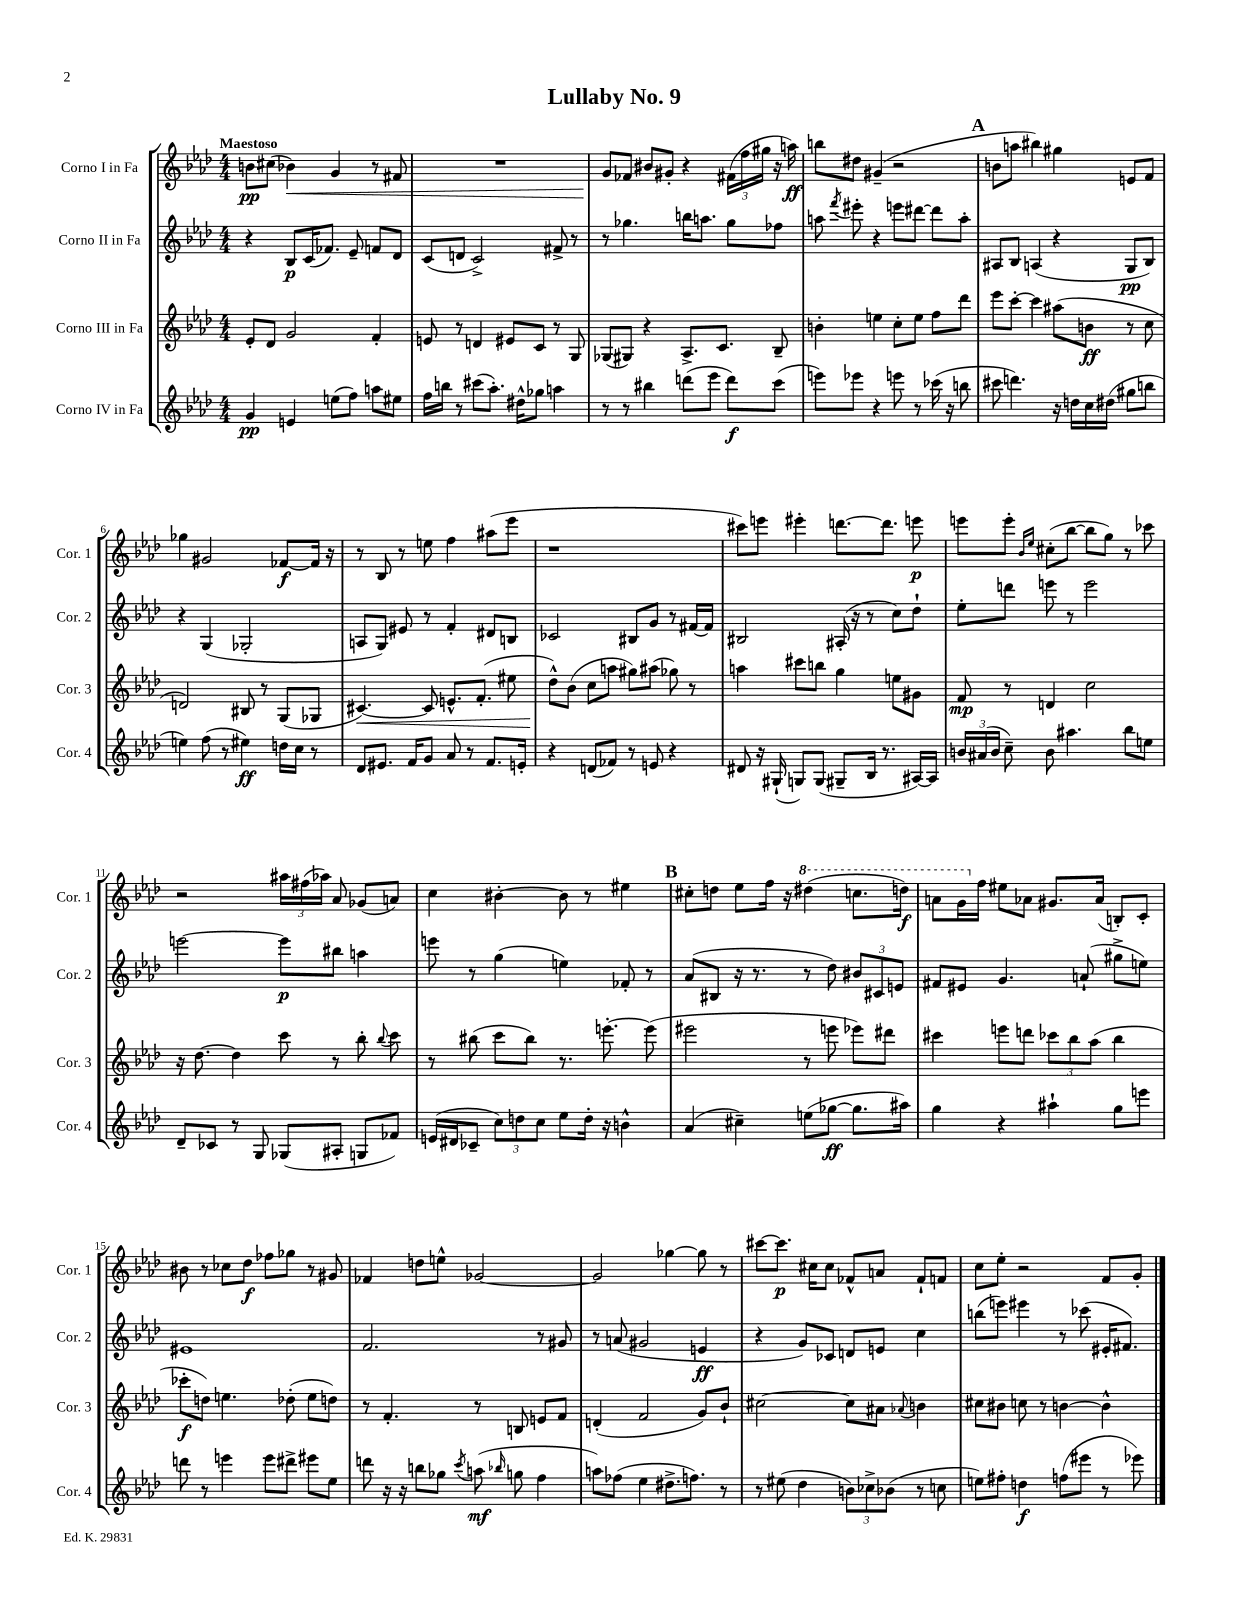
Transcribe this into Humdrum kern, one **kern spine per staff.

**kern	**dynam	**kern	**dynam	**kern	**dynam	**kern	**dynam
*part4	*part4	*part3	*part3	*part2	*part2	*part1	*part1
*staff4	*staff4	*staff3	*staff3	*staff2	*staff2	*staff1	*staff1
*I"Corno IV in Fa	*	*I"Corno III in Fa	*	*I"Corno II in Fa	*	*I"Corno I in Fa	*
*I'Cor. 4	*	*I'Cor. 3	*	*I'Cor. 2	*	*I'Cor. 1	*
*clefG2	*	*clefG2	*	*clefG2	*	*clefG2	*
*k[b-e-a-d-]	*	*k[b-e-a-d-]	*	*k[b-e-a-d-]	*	*k[b-e-a-d-]	*
*M4/4	*	*M4/4	*	*M4/4	*	*M4/4	*
=1	=1	=1	=1	=1	=1	=1	=1
!	!	!	!	!	!	!LO:TX:a:B:t=Maestoso	!
4g/	pp	8e-'/L	.	4r	.	8bn\L	pp
.	.	8d-/J	.	.	.	(8cc#X\J	.
!	!	!	!	!	!	!	!LO:HP:b
4en/	.	2g/	.	8B-/L	p	4b-X\)	<
.	.	.	.	(16c/K	.	.	.
.	.	.	.	8.f-X/J)	.	.	.
(8een\L	.	.	.	.	.	4g/	.
8ff\J)	.	.	.	8e-~/	.	.	.
8aan\L	.	4f'/	.	8fn/L	.	8r	.
8ee#X\J	.	.	.	8d-/J	.	8f#X/	.
=2	=2	=2	=2	=2	=2	=2	=2
16ff\LL	.	8en/	.	(8c/L	.	1r	.
16bbn\JJ	.	.	.	.	.	.	.
8r	.	8r	.	8dn/J	.	.	.
(8ccc#X\L	.	4dn/	.	2c^/)	.	.	.
8.aa-'\J)	.	.	.	.	.	.	.
.	.	8e#X/L	.	.	.	.	.
16dd#X^^\KL	.	.	.	.	.	.	.
8gg-X\J	.	8c/J	.	.	.	.	.
4aan\	.	8r	.	8f#X^/	.	.	.
.	.	8G/	.	8r	.	.	.
=3	=3	=3	=3	=3	=3	=3	=3
8r	.	(8G-X/L	.	8r	.	8g/L	.
8r	.	8G#X/J)	.	4.gg-X\	.	8f-X/J	[
4bb#X\	.	4r	.	.	.	8b#X/L	.
.	.	.	.	.	.	8g#X'/J	.
(8dddn\L	.	8.A-^/L	.	16bbn\KL	.	4r	.
.	.	.	.	8.aan\J	.	.	.
8eee-\J	.	.	.	.	.	.	.
.	.	8.c/J	.	.	.	.	.
8ddd\L)	f	.	.	8gg-\L	.	(24f#X\LL	.
.	.	.	.	.	.	24ff\	.
.	.	.	.	.	.	24gg#X\JJ	.
(8ccc\J	.	8B-~/	.	8ff-X\J	.	16r	.
.	.	.	.	.	.	16aan\)	ff
=4	=4	=4	=4	=4	=4	=4	=4
8eeen\L)	.	4bn'\	.	8aan\	.	8bbn\L	.
.	.	.	.	8qfff/	.	.	.
8eee-X\J	.	.	.	8eee#X'\	.	8dd#X\J	.
4r	.	4een\	.	4r	.	(4g#X~/	.
8eeen\	.	8cc'\L	.	8eeen\L	.	2r	.
8r	.	8ee\J	.	[8ddd#X\J	.	.	.
(16ccc-X\	.	8ff\L	.	8ddd#\L]	.	.	.
16r	.	.	.	.	.	.	.
8bbn\	.	8ddd-\J	.	8aa'\J	.	.	.
!!LO:REH:place=s1:t=A
=5	=5	=5	=5	=5	=5	=5	=5
8ccc#X\	.	8eee-\L	.	8A#X/L	.	8bn\L	.
4.dddn\)	.	[8ccc'\J	.	8B-/J	.	8aan\J	.
.	.	4ccc\]	.	(4An/	.	4bb#X\)	.
16r	.	(8aa#X\L	.	4r	.	4gg#X\	.
16ddn\LL	.	.	.	.	.	.	.
16cc\	.	8bn\J	ff	.	.	.	.
(16dd#X\JJ	.	.	.	.	.	.	.
8gg#X\L	.	8r	.	8G/L	pp	8en/L	.
8bbn\J	.	8cc\	.	8B-/J)	.	8f/J	.
!!LO:LB:g=z
=6	=6	=6	=6	=6	=6	=6	=6
4een\)	.	2dn/)	.	4r	.	4gg-X\	.
(8ff\	.	.	.	(4G/	.	2g#X/	.
8r	.	.	.	.	.	.	.
4ee#X\)	ff	8B#X/	.	2G-X'/	.	.	.
.	.	8r	.	.	.	.	.
16ddn\LL	.	(8G/L	.	.	.	[8f-X/L	f
16cc\JJ	.	.	.	.	.	.	.
8r	.	8G-X/J	.	.	.	16f-/Jk]	.
.	.	.	.	.	.	16r	.
=7	=7	=7	=7	=7	=7	=7	=7
!	!	!	!LO:HP:b	!	!	!	!
8d-/L	.	[4.c#X/)	<	8An/L	.	8r	.
8.e#X/J	.	.	.	8G/J)	.	8B-/	.
.	.	.	.	8e#X/	.	8r	.
16f/KL	.	.	.	.	.	.	.
8g/J	.	8c#/]	.	8r	.	8een\	.
8a-/	.	8.en^^/L	.	4f'/	.	4ff\	.
8r	.	.	.	.	.	.	.
.	.	(8.f'/J	.	.	.	.	.
8.f/L	.	.	.	8d#X/L	.	(8aa#X\L	.
.	.	8ee#X\	.	8Bn/J	.	8eee-\J	.
16en'/Jk	.	.	.	.	.	.	.
=8	=8	=8	=8	=8	=8	=8	=8
4r	.	8dd-^^\L)	.	2c-X/	.	1r	.
.	.	(8b-\J	[	.	.	.	.
(8dn/L	.	8cc\L	.	.	.	.	.
8f-X/J)	.	8aan\J	.	.	.	.	.
8r	.	8gg#X\L)	.	8B#X/L	.	.	.
8en/	.	(8aa#X\J	.	8g/J	.	.	.
4r	.	8gg-X\)	.	8r	.	.	.
.	.	8r	.	[16f#X/LL	.	.	.
.	.	.	.	16f#/JJ]	.	.	.
=9	=9	=9	=9	=9	=9	=9	=9
8d#X/	.	4aan\	.	2B#X/	.	8ccc#X\L)	.
16r	.	.	.	.	.	8eeen\J	.
(16G#X`/	.	.	.	.	.	.	.
8Gn/L)	.	8ccc#X\L	.	.	.	4eee#X'\	.
(8G/J	.	8bbn\J	.	.	.	.	.
8G#X~/L	.	4gg\	.	(16A#X'/	.	[8.dddn\L	.
.	.	.	.	16r	.	.	.
16B-/Jk	.	.	.	8r	.	.	.
8.r	.	.	.	.	.	8.ddd\J]	.
.	.	8een\L	.	8cc\L)	.	.	.
[16A#X/LL)	.	8g#X\J	.	8dd-`\J	.	8eeen\	p
16A#/JJ]	.	.	.	.	.	.	.
=10	=10	=10	=10	=10	=10	=10	=10
24bn/LL	.	8f/	mp	8ee-'\L	.	8eeen\L	.
(24a#X/	.	.	.	.	.	.	.
24b/JJ	.	.	.	.	.	.	.
8cc~\)	.	8r	.	8dddn\J	.	8eee'\J	.
.	.	.	.	.	.	16qqb-/LL	.
.	.	.	.	.	.	16qqee-/JJ	.
8b\	.	4dn/	.	8eeen\	.	(8cc#X'\L	.
4.aa#X\	.	.	.	8r	.	[8bb-\J	.
.	.	2cc\	.	2eee\	.	8bb-\L]	.
.	.	.	.	.	.	8gg\J)	.
8bb-\L	.	.	.	.	.	8r	.
8een\J	.	.	.	.	.	8ccc-X\	.
!!LO:LB:g=z
=11	=11	=11	=11	=11	=11	=11	=11
8d-~/L	.	16r	.	[2eeen\	.	2r	.
.	.	[8.dd-\	.	.	.	.	.
8c-X/J	.	.	.	.	.	.	.
8r	.	4dd-\]	.	.	.	.	.
8G/	.	.	.	.	.	.	.
(8G-X/L	.	8ccc\	.	8eee\L]	p	24aa#X\LL	.
.	.	.	.	.	.	(24ff#X\	.
.	.	.	.	.	.	24aa-X\JJ)	.
8A#X'/J	.	8r	.	8bb#X\J	.	8a-/	.
8Gn/L	.	8bb-'\	.	4aan\	.	(8g-X/L	.
.	.	8qqbb-/	.	.	.	.	.
8f-X/J)	.	8ccc\	.	.	.	8an/J)	.
=12	=12	=12	=12	=12	=12	=12	=12
(16en/LL	.	8r	.	8eeen\	.	4cc\	.
16d#X/J	.	.	.	.	.	.	.
8c-X~/J	.	(8bb#X\	.	8r	.	.	.
12cc\L)	.	8ccc\L	.	(4gg\	.	[4b#X'\	.
12ddn\	.	.	.	.	.	.	.
.	.	8bb#\J)	.	.	.	.	.
12cc\J	.	.	.	.	.	.	.
8ee-\L	.	8.r	.	4een\)	.	8b#\]	.
16dd'\Jk	.	.	.	.	.	8r	.
16r	.	[8.eeen'\	.	.	.	.	.
4bn^^\	.	.	.	8f-X'/	.	4ee#X\	.
.	.	(8eee\]	.	8r	.	.	.
!!LO:REH:place=s1:t=B
=13	=13	=13	=13	=13	=13	=13	=13
(4a-/	.	2eee#X\	.	(8a-/L	.	8cc#X'\L	.
.	.	.	.	8B#X/J	.	8ddn\J	.
4cc#X~\)	.	.	.	16r	.	8ee-\L	.
.	.	.	.	8.r	.	.	.
.	.	.	.	.	.	16ff\Jk	.
.	.	.	.	.	.	16r	.
*	*	*	*	*	*	*8va	*
(8een\L	.	8r	.	8r	.	(4ddd#X\	.
[8gg-X\J	ff	8eeen\	.	8dd-\)	.	.	.
8.gg-\L]	.	8eee-X\L)	.	12b#X/L	.	8.cccn\L	.
.	.	.	.	12c#X/	.	.	.
.	.	8ddd#X\J	.	.	.	.	.
.	.	.	.	12en/J	.	.	.
16aa#X\Jk)	.	.	.	.	.	16dddn\Jk)	f
=14	=14	=14	=14	=14	=14	=14	=14
4gg\	.	4ccc#X\	.	8f#X/L	.	8aan\L	.
.	.	.	.	8e#X/J	.	16gg\L	.
*	*	*	*	*	*	*X8va	*
.	.	.	.	.	.	16ff\JJ	.
4r	.	8eeen\L	.	4.g/	.	8ee#X\L	.
.	.	8dddn\J	.	.	.	8a-X\J	.
4aa#X`\	.	12ccc-X\L	.	.	.	8.g#X/L	.
.	.	12bb-\	.	.	.	.	.
.	.	.	.	(8an`/	.	.	.
.	.	(12aa-\J	.	.	.	.	.
.	.	.	.	.	.	(16a-/Jk	.
8gg\L	.	4bb-\	.	8gg#X^\L	.	8Bn'/L)	.
8eeen\J	.	.	.	8een\J)	.	8c'/J	.
!!LO:LB:g=z
=15	=15	=15	=15	=15	=15	=15	=15
8dddn\	.	8ccc-X'\L	f	1e#X	.	8b#X\	.
8r	.	8ddn\J)	.	.	.	8r	.
4eeen\	.	4.een\	.	.	.	8cc-X\L	.
.	.	.	.	.	.	8dd-\J	f
8eee\L	.	.	.	.	.	8ff-X\L	.
8ddd#X^\J	.	(8dd-X'\	.	.	.	8gg-X\J	.
8eee#X\L	.	8ee\L	.	.	.	8r	.
8ee-\J	.	8ddn\J)	.	.	.	8g#X/	.
=16	=16	=16	=16	=16	=16	=16	=16
8dddn\	.	8r	.	2.f/	.	4f-X/	.
16r	.	4.f'/	.	.	.	.	.
16r	.	.	.	.	.	.	.
8bbn\L	.	.	.	.	.	8ddn\L	.
8gg-X\J	.	.	.	.	.	8een^^\J	.
8qccc/	.	.	.	.	.	.	.
(8aan\	mf	8r	.	.	.	[2g-X/	.
16qqbb-X/	.	.	.	.	.	.	.
8ggn\	.	8Bn/	.	.	.	.	.
4ff\	.	8en/L	.	8r	.	.	.
.	.	8f/J	.	8g#X/	.	.	.
=17	=17	=17	=17	=17	=17	=17	=17
8aan\L)	.	(4dn'/	.	8r	.	2g-/]	.
(8ff-X\J	.	.	.	(8an/	.	.	.
4ee-\	.	2f/	.	2g#X/	.	.	.
8.dd#X^\L	.	.	.	.	.	[4gg-X\	.
8.ffn\J)	.	.	.	.	.	.	.
.	.	8g/L)	.	4en/	ff	8gg-\]	.
8r	.	8b-`/J	.	.	.	8r	.
=18	=18	=18	=18	=18	=18	=18	=18
8r	.	[2cc#X\	.	4r	.	[8ccc#X\L	.
(8ee#X\	.	.	.	.	.	8.ccc#\J]	p
4dd-\	.	.	.	8g/L)	.	.	.
.	.	.	.	.	.	16cc#X\KL	.
.	.	.	.	8c-X/J	.	8cc#\J	.
12bn\L)	.	8cc#\L]	.	8dn/L	.	8f-X^^/L	.
12cc-X^\	.	.	.	.	.	.	.
.	.	8a#X\J	.	8en/J	.	8an/J	.
(12b-X\J	.	.	.	.	.	.	.
.	.	8qqa-X/	.	.	.	.	.
8r	.	4bn\	.	4cc\	.	8f-`/L	.
8ccn\	.	.	.	.	.	8fn/J	.
=19	=19	=19	=19	=19	=19	=19	=19
8een\L)	.	8cc#X\L	.	(8bbn\L	.	8cc\L	.
8ff#X'\J	.	8b#X\J	.	8eeen\J)	.	8ee-'\J	.
4ddn\	f	8ccn\	.	4eee#X\	.	2r	.
.	.	8r	.	.	.	.	.
(8ffn\L	.	[4bn\	.	8r	.	.	.
8eee#X\J	.	.	.	(8ccc-X\	.	.	.
8r	.	4b^^\]	.	16e#X'/KL	.	8f/L	.
.	.	.	.	8.f#X/J)	.	.	.
8eee-X\)	.	.	.	.	.	8g'/J	.
==	==	==	==	==	==	==	==
*-	*-	*-	*-	*-	*-	*-	*-
